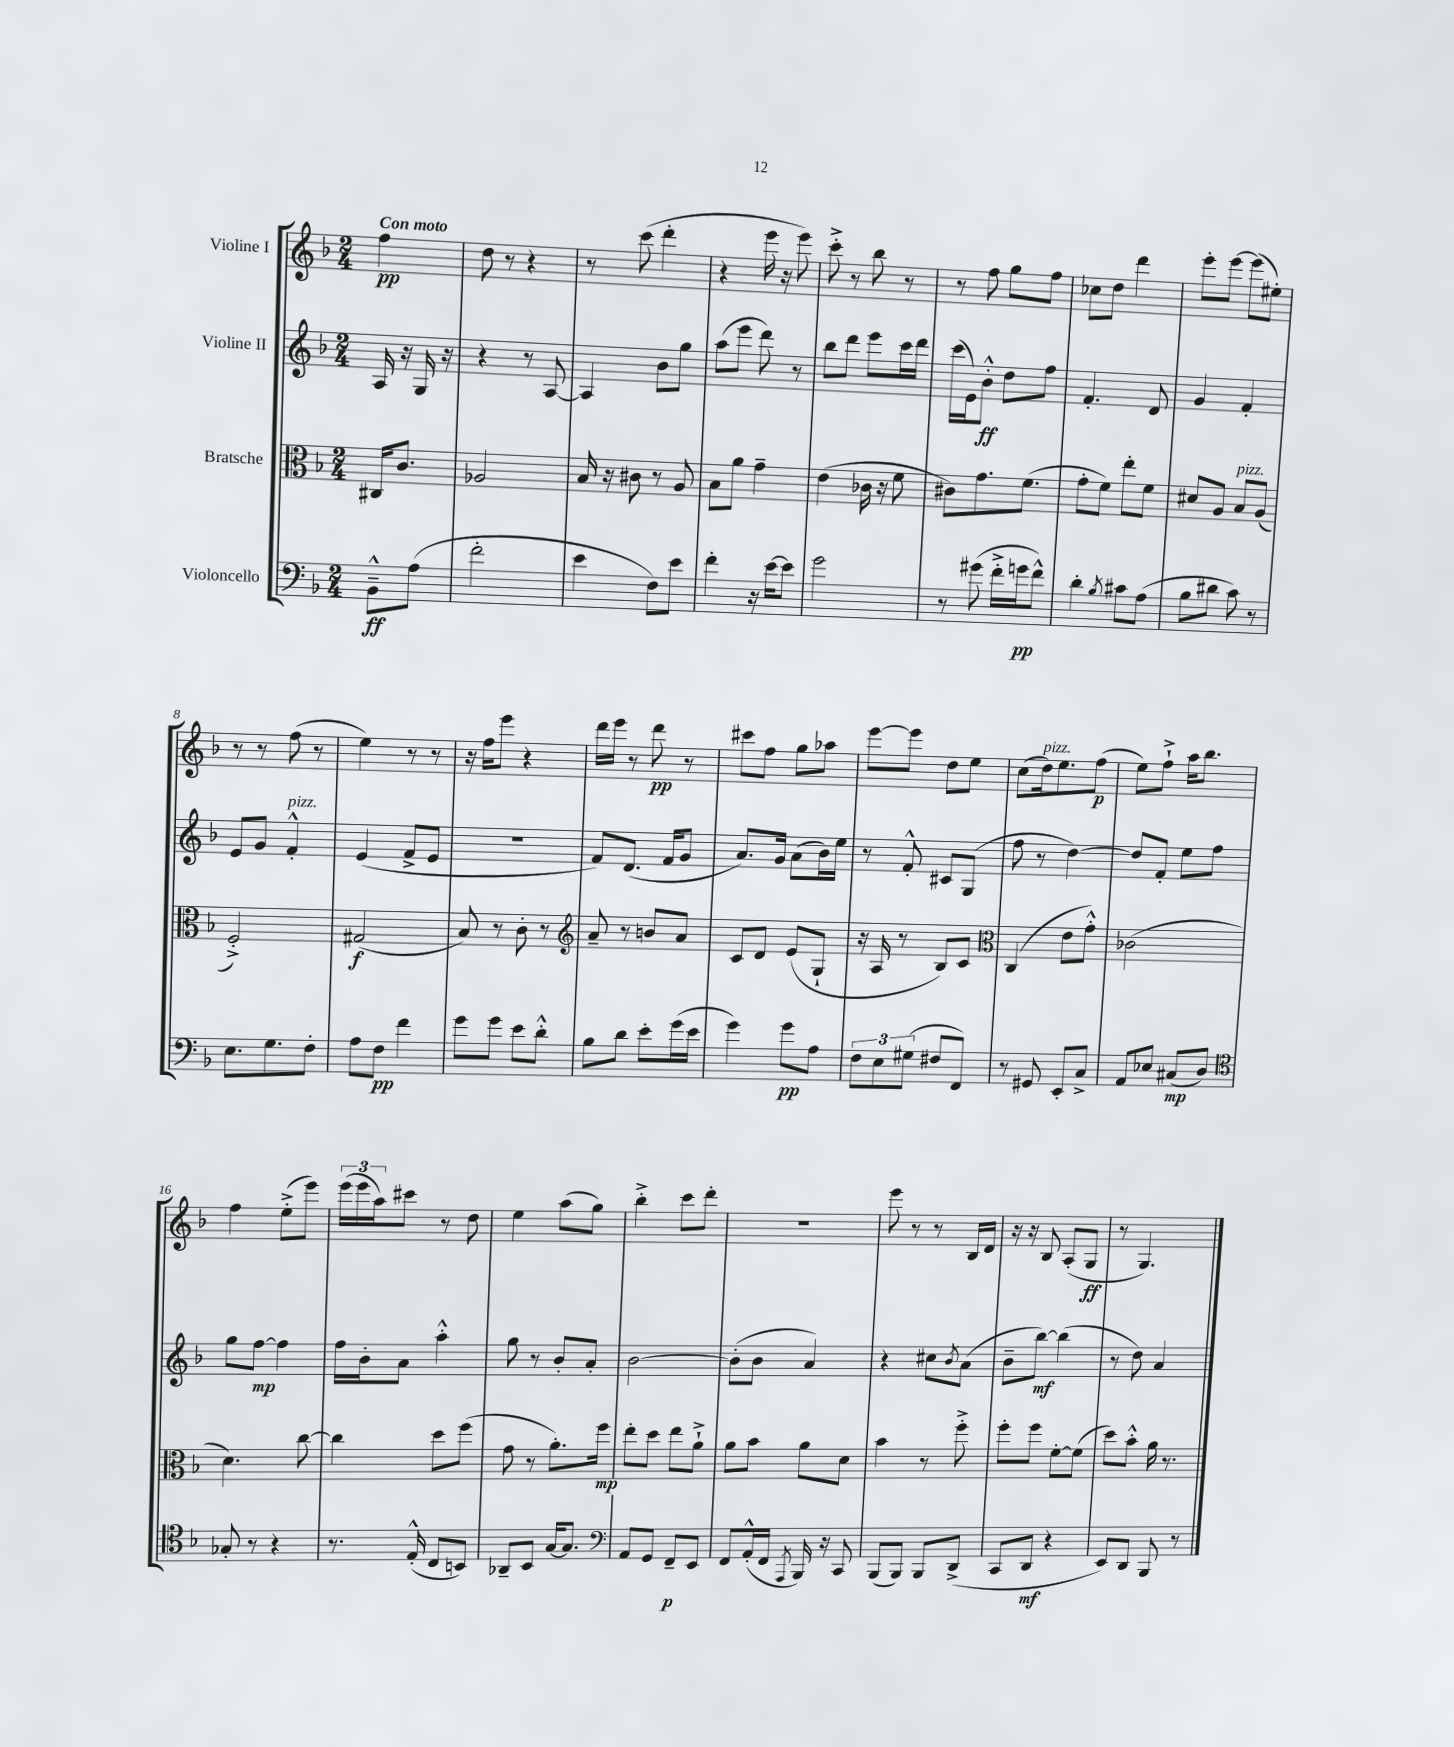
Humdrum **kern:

**kern	**dynam	**kern	**dynam	**kern	**dynam	**kern	**dynam
*part4	*part4	*part3	*part3	*part2	*part2	*part1	*part1
*staff4	*staff4	*staff3	*staff3	*staff2	*staff2	*staff1	*staff1
*I"Violoncello	*	*I"Bratsche	*	*I"Violine II	*	*I"Violine I	*
*clefF4	*	*clefC3	*	*clefG2	*	*clefG2	*
*k[b-]	*	*k[b-]	*	*k[b-]	*	*k[b-]	*
*M2/4	*	*M2/4	*	*M2/4	*	*M2/4	*
=	=	=	=	=	=	=	=
!	!	!	!	!	!	!LO:TX:a:B:t=Con moto	!
8BB-~^^\L	ff	16C#X/KL	.	16A/	.	4ff\	pp
.	.	8.c/J	.	16r	.	.	.
(8A\J	.	.	.	16G/	.	.	.
.	.	.	.	16r	.	.	.
=1	=1	=1	=1	=1	=1	=1	=1
2f'\	.	2A-X/	.	4r	.	8dd\	.
.	.	.	.	.	.	8r	.
.	.	.	.	8r	.	4r	.
.	.	.	.	[8A/	.	.	.
=2	=2	=2	=2	=2	=2	=2	=2
4e\	.	16B-/	.	4A/]	.	8r	.
.	.	16r	.	.	.	.	.
.	.	8c#X\	.	.	.	(8ccc\	.
8F\L)	.	8r	.	8b-\L	.	4ddd'\	.
8e\J	.	8A/	.	8gg\J	.	.	.
=3	=3	=3	=3	=3	=3	=3	=3
4f'\	.	8B-\L	.	(8aa\L	.	4r	.
.	.	8a\J	.	8eee\J	.	.	.
16r	.	4g~\	.	8ddd\)	.	16eee\	.
[16e\KL	.	.	.	.	.	16r	.
8e\J]	.	.	.	8r	.	8eee\)	.
=4	=4	=4	=4	=4	=4	=4	=4
2g\	.	(4e\	.	8bb-\L	.	8ccc'^\	.
.	.	.	.	8ddd\J	.	8r	.
.	.	16c-X\	.	8eee\L	.	8bb-\	.
.	.	16r	.	.	.	.	.
.	.	8f\	.	16ccc\L	.	8r	.
.	.	.	.	16ddd\JJ	.	.	.
=5	=5	=5	=5	=5	=5	=5	=5
8r	.	8c#X\L)	.	(16ccc\LL	.	8r	.
.	.	.	.	16e\J)	.	.	.
(8g#X\	.	8.g\	.	8b-'^^\J	ff	8ff\	.
16f'^\LL	.	.	.	8dd\L	.	8gg\L	.
16gn\J	pp	(8.f\J	.	.	.	.	.
8f^^\J)	.	.	.	8ff\J	.	8ff\J	.
=6	=6	=6	=6	=6	=6	=6	=6
4d'\	.	8g'\L	.	4.f'/	.	8cc-X\L	.
.	.	8f\J)	.	.	.	8dd\J	.
8qB-/	.	.	.	.	.	.	.
8c#X\L	.	8ee'\L	.	.	.	4ddd\	.
(8A\J	.	8f\J	.	8d/	.	.	.
=7	=7	=7	=7	=7	=7	=7	=7
8B-\L	.	8d#X/L	.	4g/	.	8eee'\L	.
8d#X\J	.	8A/J	.	.	.	[8eee\J	.
!	!	!LO:TX:a:i:t=pizz.	!	!	!	!	!
8c\)	.	8B-/L	.	4f'/	.	(8eee\L]	.
8r	.	(8A/J	.	.	.	8ee#X'\J)	.
!!LO:LB:g=z
=8	=8	=8	=8	=8	=8	=8	=8
8.E\L	.	2F'^/)	.	8e/L	.	8r	.
.	.	.	.	8g/J	.	8r	.
8.G\	.	.	.	.	.	.	.
!	!	!	!	!LO:TX:a:i:t=pizz.	!	!	!
.	.	.	.	4f'^^/	.	(8ff\	.
8F'\J	.	.	.	.	.	8r	.
=9	=9	=9	=9	=9	=9	=9	=9
8A\L	.	(2G#X/	f	(4e/	.	4ee\)	.
8F\J	pp	.	.	.	.	.	.
4f\	.	.	.	8f^/L	.	8r	.
.	.	.	.	8e/J	.	8r	.
=10	=10	=10	=10	=10	=10	=10	=10
8g\L	.	8B-/)	.	2r	.	16r	.
.	.	.	.	.	.	16ff\KL	.
8g\J	.	8r	.	.	.	8eee\J	.
8e\L	.	8c'\	.	.	.	4r	.
8d'^^\J	.	8r	.	.	.	.	.
=11	=11	=11	=11	=11	=11	=11	=11
*	*	*clefG2	*	*	*	*	*
8B-\L	.	8a~/	.	8f/L)	.	16ddd\LL	.
.	.	.	.	.	.	16eee\JJ	.
8d\J	.	8r	.	(8.d/J	.	8r	.
8e'\L	.	8bn/L	.	.	.	8ddd\	pp
.	.	.	.	16f/KL	.	.	.
(16g\L	.	8a/J	.	8g/J	.	8r	.
16e\JJ	.	.	.	.	.	.	.
=12	=12	=12	=12	=12	=12	=12	=12
4g\)	.	8c/L	.	8.a/L)	.	8ccc#X\L	.
.	.	8d/J	.	.	.	8ff\J	.
.	.	.	.	16g/Jk	.	.	.
8g\L	pp	(8e/L	.	(8a\L	.	8gg\L	.
8A\J	.	8G`/J	.	16b-\L)	.	8aa-X\J	.
.	.	.	.	16ee\JJ	.	.	.
=13	=13	=13	=13	=13	=13	=13	=13
12F\L	.	16r	.	8r	.	[8eee\L	.
.	.	16A/	.	.	.	.	.
12E\	.	.	.	.	.	.	.
.	.	8r	.	8f'^^/	.	8eee\J]	.
(12G#X\J	.	.	.	.	.	.	.
8F#X/L	.	8B-/L)	.	8c#X/L	.	8dd\L	.
8FF/J)	.	8c/J	.	(8G/J	.	8ee\J	.
=14	=14	=14	=14	=14	=14	=14	=14
*	*	*clefC3	*	*	*	*	*
8r	.	(4C/	.	8ff\	.	(8cc\L	.
!	!	!	!	!	!	!LO:TX:a:i:t=pizz.	!
8GG#X/	.	.	.	8r	.	16dd\k)	.
.	.	.	.	.	.	8.ee\	.
8EE'/L	.	8e\L	.	[4dd\)	.	.	.
8C^/J	.	8g'^^\J)	.	.	.	(8ff\J	p
=15	=15	=15	=15	=15	=15	=15	=15
8AA/L	.	(2c-X\	.	8dd/L]	.	8ee\L)	.
8E-X/J	.	.	.	8f'/J	.	8ff`^\J	.
(8C#X/L	mp	.	.	8ee\L	.	16aa\KL	.
.	.	.	.	.	.	8.bb-\J	.
8D/J)	.	.	.	8ff\J	.	.	.
!!LO:LB:g=z
=16	=16	=16	=16	=16	=16	=16	=16
*clefC4	*	*	*	*	*	*	*
8G-X'/	.	4.d\)	.	8gg\L	.	4ff\	.
8r	.	.	.	[8ff\J	mp	.	.
4r	.	.	.	4ff\]	.	(8ee'^\L	.
.	.	[8cc\	.	.	.	8eee\J)	.
=17	=17	=17	=17	=17	=17	=17	=17
8.r	.	4cc\]	.	16ff\LL	.	(24eee\LL	.
.	.	.	.	.	.	24eee\	.
.	.	.	.	16b-'\J	.	.	.
.	.	.	.	.	.	24aa\J)	.
.	.	.	.	8a\J	.	8ccc#X\J	.
(16E'^^/	.	.	.	.	.	.	.
8C/L	.	8dd\L	.	4aa'^^\	.	8r	.
8BBn/J)	.	(8ff\J	.	.	.	8dd\	.
=18	=18	=18	=18	=18	=18	=18	=18
8AA-X~/L	.	8g\	.	8gg\	.	4ee\	.
8BB-/J	.	8r	.	8r	.	.	.
[16G/KL	.	8.a'\L)	.	8b-'/L	.	(8aa\L	.
8.G/J]	.	.	.	.	.	.	.
.	.	.	.	8a'/J	.	8gg\J)	.
.	.	16ff\Jk	mp	.	.	.	.
=19	=19	=19	=19	=19	=19	=19	=19
*clefF4	*	*	*	*	*	*	*
8AA/L	.	8ee'\L	.	[2b-\	.	4bb-'^\	.
8GG/J	.	8dd\J	.	.	.	.	.
8FF~/L	p	8ee\L	.	.	.	8ccc\L	.
8EE/J	.	8a`^\J	.	.	.	8ddd'\J	.
=20	=20	=20	=20	=20	=20	=20	=20
8FF/L	.	8a\L	.	(8b-'\L]	.	2r	.
(16AA'^^/L	.	8b-\J	.	8b-\J	.	.	.
16FF/JJ	.	.	.	.	.	.	.
8qAAA/	.	.	.	.	.	.	.
16BBB-/)	.	8a\L	.	4a/)	.	.	.
16r	.	.	.	.	.	.	.
8CC/	.	8d\J	.	.	.	.	.
=21	=21	=21	=21	=21	=21	=21	=21
(8BBB-/L	.	4b-\	.	4r	.	8eee\	.
8BBB-/J)	.	.	.	.	.	8r	.
8BBB-/L	.	8r	.	8cc#X\L	.	8r	.
.	.	.	.	8qb-/	.	.	.
(8DD^/J	.	8ff'^\	.	(8a\J	.	16B-/LL	.
.	.	.	.	.	.	16d/JJ	.
=22	=22	=22	=22	=22	=22	=22	=22
8CC/L	.	8ff'\L	.	8b-~\L	.	16r	.
.	.	.	.	.	.	16r	.
8DD/J	mf	8ff\J	.	[8bb-\J)	mf	8B-/	.
4r	.	[8f'\L	.	(4bb-\]	.	(8A'/L	.
.	.	(8f\J]	.	.	.	8G/J	ff
=23	=23	=23	=23	=23	=23	=23	=23
8EE/L)	.	8dd\L)	.	8r	.	8r	.
8DD/J	.	8b-'^^\J	.	8dd\)	.	4.G/)	.
8BBB-/	.	16a\	.	4a/	.	.	.
.	.	8.r	.	.	.	.	.
8r	.	.	.	.	.	.	.
==	==	==	==	==	==	==	==
*-	*-	*-	*-	*-	*-	*-	*-
